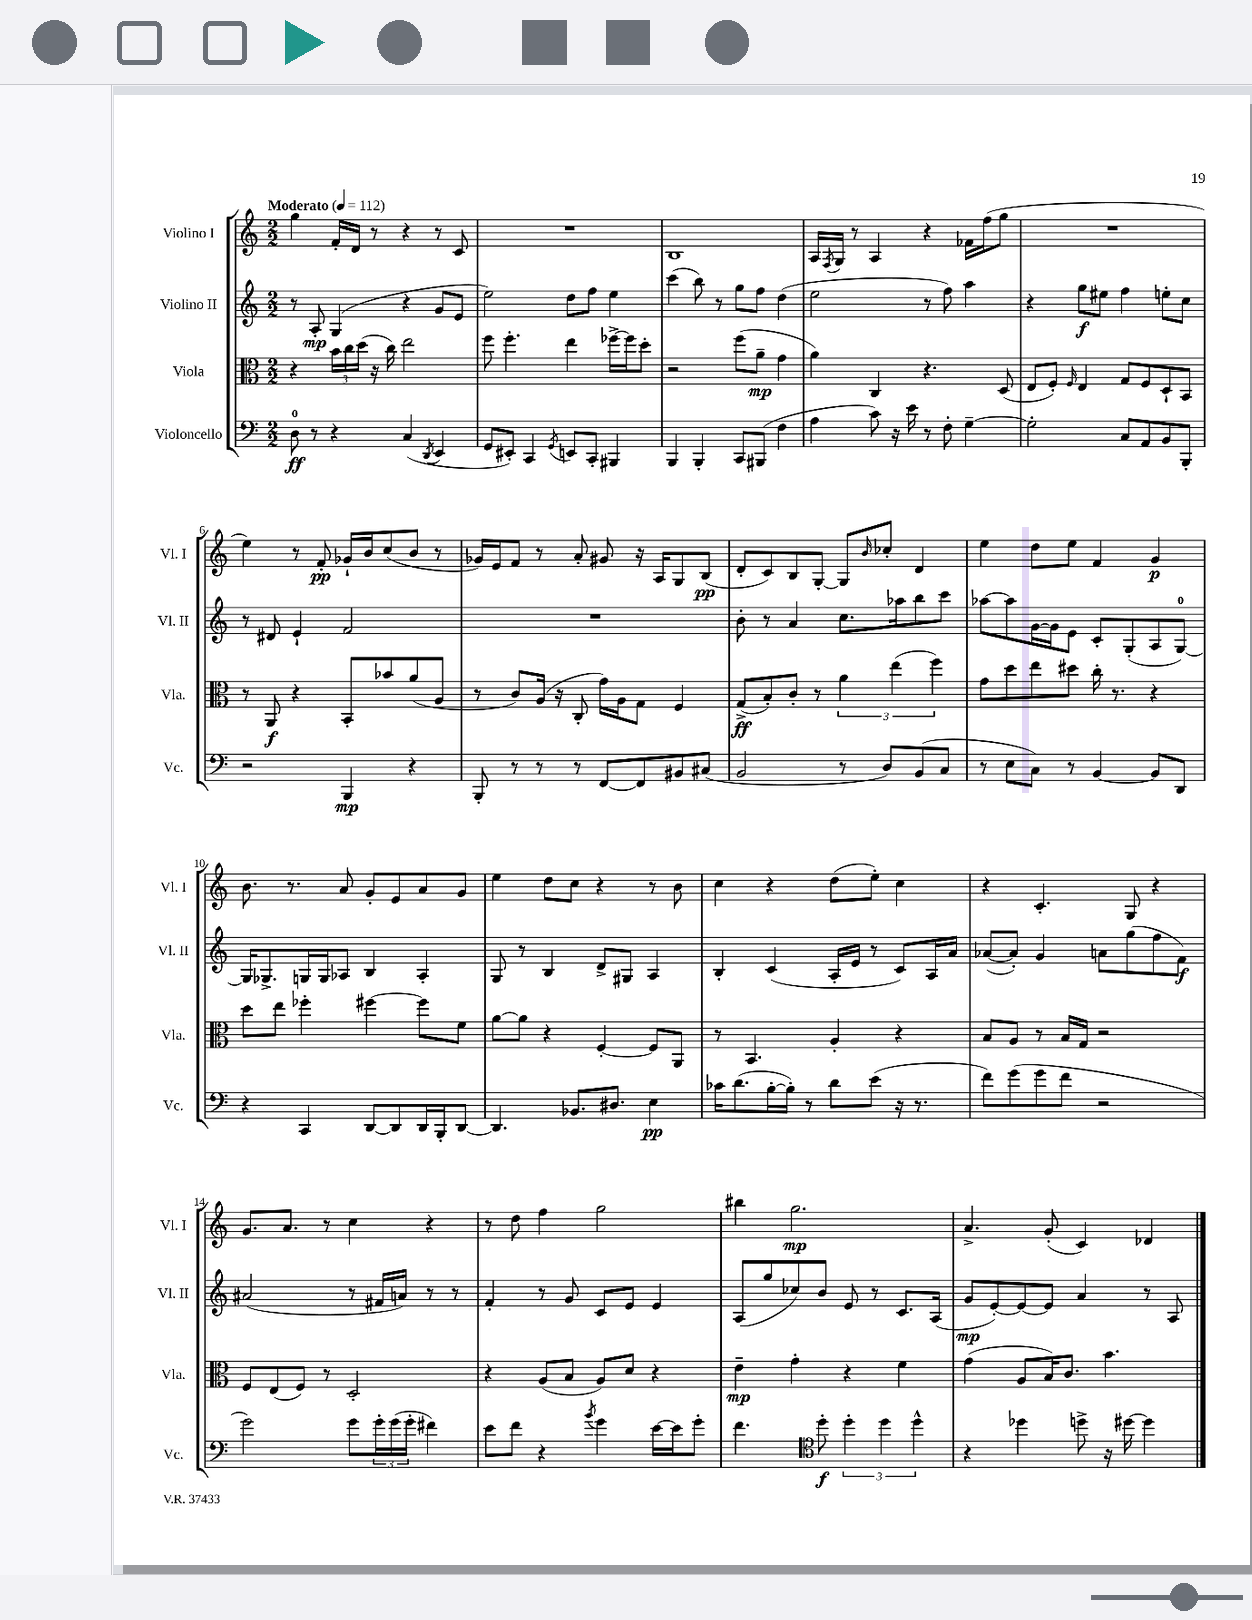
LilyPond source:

<<
\new StaffGroup <<
\new Staff = "s0" \with { instrumentName = "Violino I" shortInstrumentName = "Vl. I" } {
    \clef treble \key c \major \numericTimeSignature \time 2/2 \tempo "Moderato" 4 = 112
    g''4 f'16-. d'16 r8 r4 r8 c'8 |
    R1 |
    b1 |
    a16 \acciaccatura { f8 } g16 r8 a4 r4 fes'16 f''16( g''8 |
    R1 |
    e''4) r8 f'8-.\pp ges'16-! b'16 c''8( b'8 r8 |
    ges'16) e'16 f'8 r8 a'8-. gis'8 r16 a16 g8 b8\pp( |
    d'8-. c'8) b8 g8~-. g8 \grace { b'16 } ces''8-. d'4 |
    e''4 d''8 e''8 f'4 g'4\p |
    b'8. r8. a'8 g'8-. e'8 a'8 g'8 |
    e''4 d''8 c''8 r4 r8 b'8 |
    c''4 r4 d''8( e''8-.) c''4 |
    r4 c'4.-. g8 r4 |
    g'8. a'8. r8 c''4 r4 |
    r8 d''8 f''4 g''2 |
    bis''4 g''2.\mp |
    a'4.-> g'8-.( c'4) des'4 \bar "|." |
}
\new Staff = "s1" \with { instrumentName = "Violino II" shortInstrumentName = "Vl. II" } {
    \clef treble \key c \major \numericTimeSignature \time 2/2
    r8 a8-.\mp g4( r4 g'8 e'8 |
    e''2) d''8 f''8 e''4 |
    c'''4( b''8) r8 g''8 f''8 d''4( |
    e''2 r8 f''8) a''4 |
    r4 g''8\f eis''8 f''4 e''8-. c''8 |
    r8 dis'8 e'4-! f'2 |
    R1 |
    b'8-. r8 a'4 c''8. aes''16 b''8 c'''8 |
    aes''8~ aes''8 g'16~ g'16 e'8 c'8-. g8-.( a8 g8-0~) |
    g16 ges8.-> g16 g16 aes8 b4 aes4-. |
    g8 r8 b4 d'8-> gis8 a4 |
    b4-. c'4( a16-. e'16 r8 c'8) a16 a'16 |
    aes'8~( aes'8-.) g'4 a'8 g''8( f''8 f'8\f) |
    ais'2( r8 fis'16 a'16) r8 r8 |
    f'4-. r8 g'8 c'8 e'8 e'4 |
    a8( g''8 ces''8) b'8 e'8 r8 c'8. a16( |
    g'8\mp e'8~-.) e'8~ e'8 a'4 r8 a8 \bar "|." |
}
\new Staff = "s2" \with { instrumentName = "Viola" shortInstrumentName = "Vla." } {
    \clef alto \key c \major \numericTimeSignature \time 2/2
    r4 \tuplet 3/2 { b'16 c''16 d''16( } r16 c''16) e''2 |
    f''8 f''4.-. e''4 fes''16~-> fes''16 d''8-. |
    r2 f''8( a'8--\mp g'4 |
    a'4) c4 r4. d8( |
    e8 f8-.) \grace { f16 } e4 g8 f8 d8-! b,8 |
    r8 a,8\f r4 b,8-. bes'8 a'8( a8 |
    r8 c'8) a16( r16 c8-. g'16) a16 g8 f4 |
    g8->\ff( b8-.) c'8-. r8 \tuplet 3/2 { a'4 e''4( f''4) } |
    g'8 d''8 e''8 dis''8 c''16-. r8. r4 |
    d''8 e''8 fes''4-. fis''4~ fis''8 f'8 |
    a'8~ a'8 r4 f4~-. f8 a,8 |
    r8 b,4. a4-. r4 |
    b8 a8 r8 b16 g16 r2 |
    f8 e8( f8) r8 d2-. |
    r4 a8( b8 a8) d'8 r4 |
    e'4--\mp g'4-. r4 f'4 |
    g'4( a8 b16) c'8. b'4. \bar "|." |
}
\new Staff = "s3" \with { instrumentName = "Violoncello" shortInstrumentName = "Vc." } {
    \clef bass \key c \major \numericTimeSignature \time 2/2
    d8-0\ff r8 r4 c4( \acciaccatura { d,8 } e,4 |
    g,8 eis,8-.) c,4 \acciaccatura { g,8 } e,8 c,8-. bis,,4 |
    b,,4 b,,4-. c,8 bis,,8( f4 |
    a4 c'8) r16 e'16 r8 f8-. g4~-- |
    g2-. c8 a,8 b,8 b,,8-. |
    r2 b,,4\mp r4 |
    b,,8-. r8 r8 r8 f,8~ f,8 bis,8 cis8( |
    b,2 r8 d8) b,8( c8 |
    r8 e8 c8) r8 b,4~ b,8 d,8 |
    r4 c,4 d,8~ d,8 d,16 b,,16-. d,8~ |
    d,4. bes,8. dis8. e4\pp |
    ces'16 d'8.( b16~-. b16-.) r8 d'8 e'8( r16 r8. |
    f'8) g'8( g'8 f'8 r2 |
    g'2) g'8 \tuplet 3/2 { g'16-. g'16( g'16-. } fis'4) |
    e'8 f'8 r4 \acciaccatura { b'8 } g'4 e'16~ e'16 g'8-. |
    f'4. \clef tenor d''8-.\f \tuplet 3/2 { d''4-. d''4 d''4-^ } |
    r4 des''4 d''8-> r16 dis''16~ dis''4 \bar "|." |
}
>>
>>
